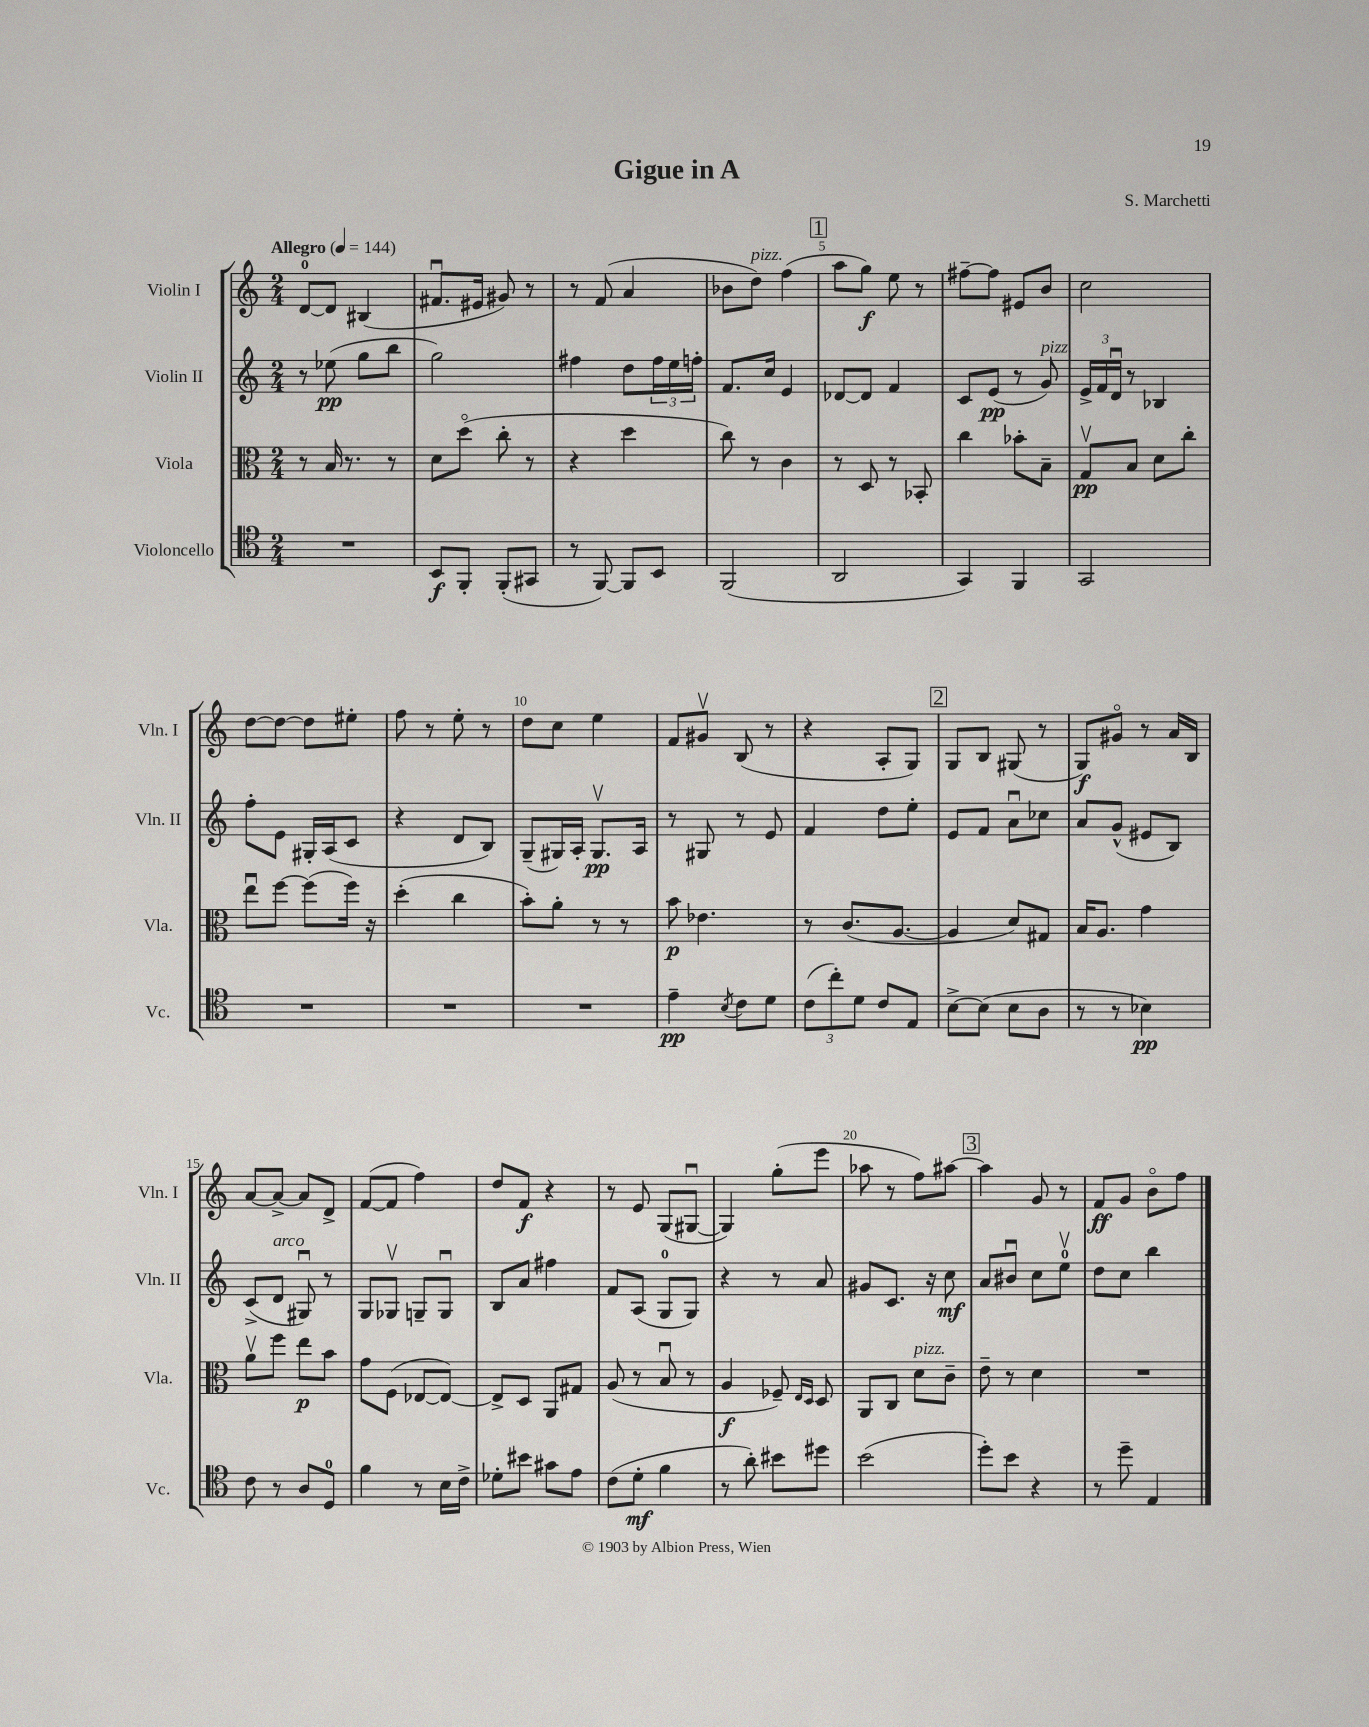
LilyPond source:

\header { title = "Gigue in A" composer = "S. Marchetti" }
<<
\new StaffGroup <<
\new Staff = "s0" \with { instrumentName = "Violin I" shortInstrumentName = "Vln. I" } {
    \clef treble \key c \major \numericTimeSignature \time 2/4 \tempo "Allegro" 4 = 144
    d'8-0~ d'8 bis4( |
    fis'8.\downbow eis'16 gis'8) r8 |
    r8 f'8( a'4 |
    bes'8 d''8^\markup { \italic "pizz." }) f''4( |
    \mark \markup { \box "1" } a''8 g''8\f) e''8 r8 |
    fis''8~-- fis''8 eis'8 b'8 |
    c''2 |
    d''8~ d''8~ d''8 eis''8-. |
    f''8 r8 e''8-. r8 |
    d''8 c''8 e''4 |
    f'8 gis'8\upbow b8( r8 |
    r4 a8-. g8) |
    \mark \markup { \box "2" } g8 b8 gis8( r8 |
    g8\f) gis'8\flageolet r8 a'16 b16 |
    a'8~ a'8~-> a'8 d'8-> |
    f'8~( f'8 f''4) |
    d''8 f'8\f r4 |
    r8 e'8 g8( gis8~\downbow |
    gis4) g''8-.( e'''8 |
    aes''8 r8 f''8) ais''8~ |
    \mark \markup { \box "3" } ais''4 g'8 r8 |
    f'8\ff g'8 b'8\flageolet f''8 \bar "|." |
}
\new Staff = "s1" \with { instrumentName = "Violin II" shortInstrumentName = "Vln. II" } {
    \clef treble \key c \major \numericTimeSignature \time 2/4
    r8 ees''8\pp( g''8 b''8 |
    g''2) |
    fis''4 d''8 \tuplet 3/2 { fis''16 e''16 f''16-. } |
    f'8. c''16 e'4 |
    \mark \markup { \box "1" } des'8~ des'8 f'4 |
    c'8 e'8\pp( r8 g'8^\markup { \italic "pizz." }) |
    \tuplet 3/2 { e'16-> f'16 d'16\downbow } r8 bes4 |
    f''8-. e'8 gis16-. a16( c'8 |
    r4 d'8 b8) |
    g8--( gis16) a16-. gis8.\upbow\pp a16 |
    r8 gis8 r8 e'8 |
    f'4 d''8 e''8-. |
    \mark \markup { \box "2" } e'8 f'8 a'8\downbow ces''8 |
    a'8 g'8-^( eis'8 b8) |
    c'8->( d'8^\markup { \italic "arco" } gis8\downbow) r8 |
    g8 ges8\upbow g8-- g8\downbow |
    b8 a'8 fis''4 |
    f'8 a8( g8-0 g8) |
    r4 r8 a'8 |
    gis'8 c'8. r16 c''8\mf |
    \mark \markup { \box "3" } a'8 bis'8\downbow c''8 e''8-0\upbow |
    d''8 c''8 b''4 \bar "|." |
}
\new Staff = "s2" \with { instrumentName = "Viola" shortInstrumentName = "Vla." } {
    \clef alto \key c \major \numericTimeSignature \time 2/4
    r8 b16 r8. r8 |
    d'8 d''8\flageolet( c''8-. r8 |
    r4 d''4 |
    c''8) r8 c'4 |
    \mark \markup { \box "1" } r8 d8 r8 bes,8-. |
    c''4 bes'8-. b8-- |
    g8\upbow\pp b8 d'8 c''8-. |
    e''8\downbow f''8~ f''8( f''16) r16 |
    d''4-.( c''4 |
    b'8-.) a'8-. r8 r8 |
    b'8\p ees'4. |
    r8 c'8.( a8.~ |
    \mark \markup { \box "2" } a4 d'8) gis8 |
    b16 a8. g'4 |
    a'8\upbow f''8 e''8\p b'8 |
    g'8 f8( ees8~ ees8~) |
    ees8-> d8 a,8 gis8 |
    a8( r8 b8\downbow r8 |
    a4\f fes8--) \grace { e16 d16 } d8 |
    a,8 c8 d'8^\markup { \italic "pizz." } c'8-- |
    \mark \markup { \box "3" } e'8-- r8 d'4 |
    R2 \bar "|." |
}
\new Staff = "s3" \with { instrumentName = "Violoncello" shortInstrumentName = "Vc." } {
    \clef tenor \key c \major \numericTimeSignature \time 2/4
    R2 |
    b,8\f f,8-. f,8-.( gis,8 |
    r8 f,8~) f,8 b,8 |
    f,2( |
    \mark \markup { \box "1" } a,2 |
    g,4) f,4 |
    g,2 |
    R2 |
    R2 |
    R2 |
    e'4--\pp \acciaccatura { b8 } c'8 d'8 |
    \tuplet 3/2 { c'8( c''8-.) d'8 } c'8 e8 |
    \mark \markup { \box "2" } b8~-> b8( b8 a8 |
    r8 r8 bes4\pp) |
    c'8 r8 a8 d8-0 |
    f'4 r8 b16 c'16-> |
    des'8-. bis'8 gis'8 e'8 |
    c'8( d'8-.\mf f'4 |
    r8 a'8-.) bis'8 dis''8 |
    b'2( |
    \mark \markup { \box "3" } d''8-.) b'8 r4 |
    r8 d''8-- e4 \bar "|." |
}
>>
>>
\layout { \context { \Score \override BarNumber.break-visibility = ##(#f #t #t) barNumberVisibility = #(every-nth-bar-number-visible 5) } }
